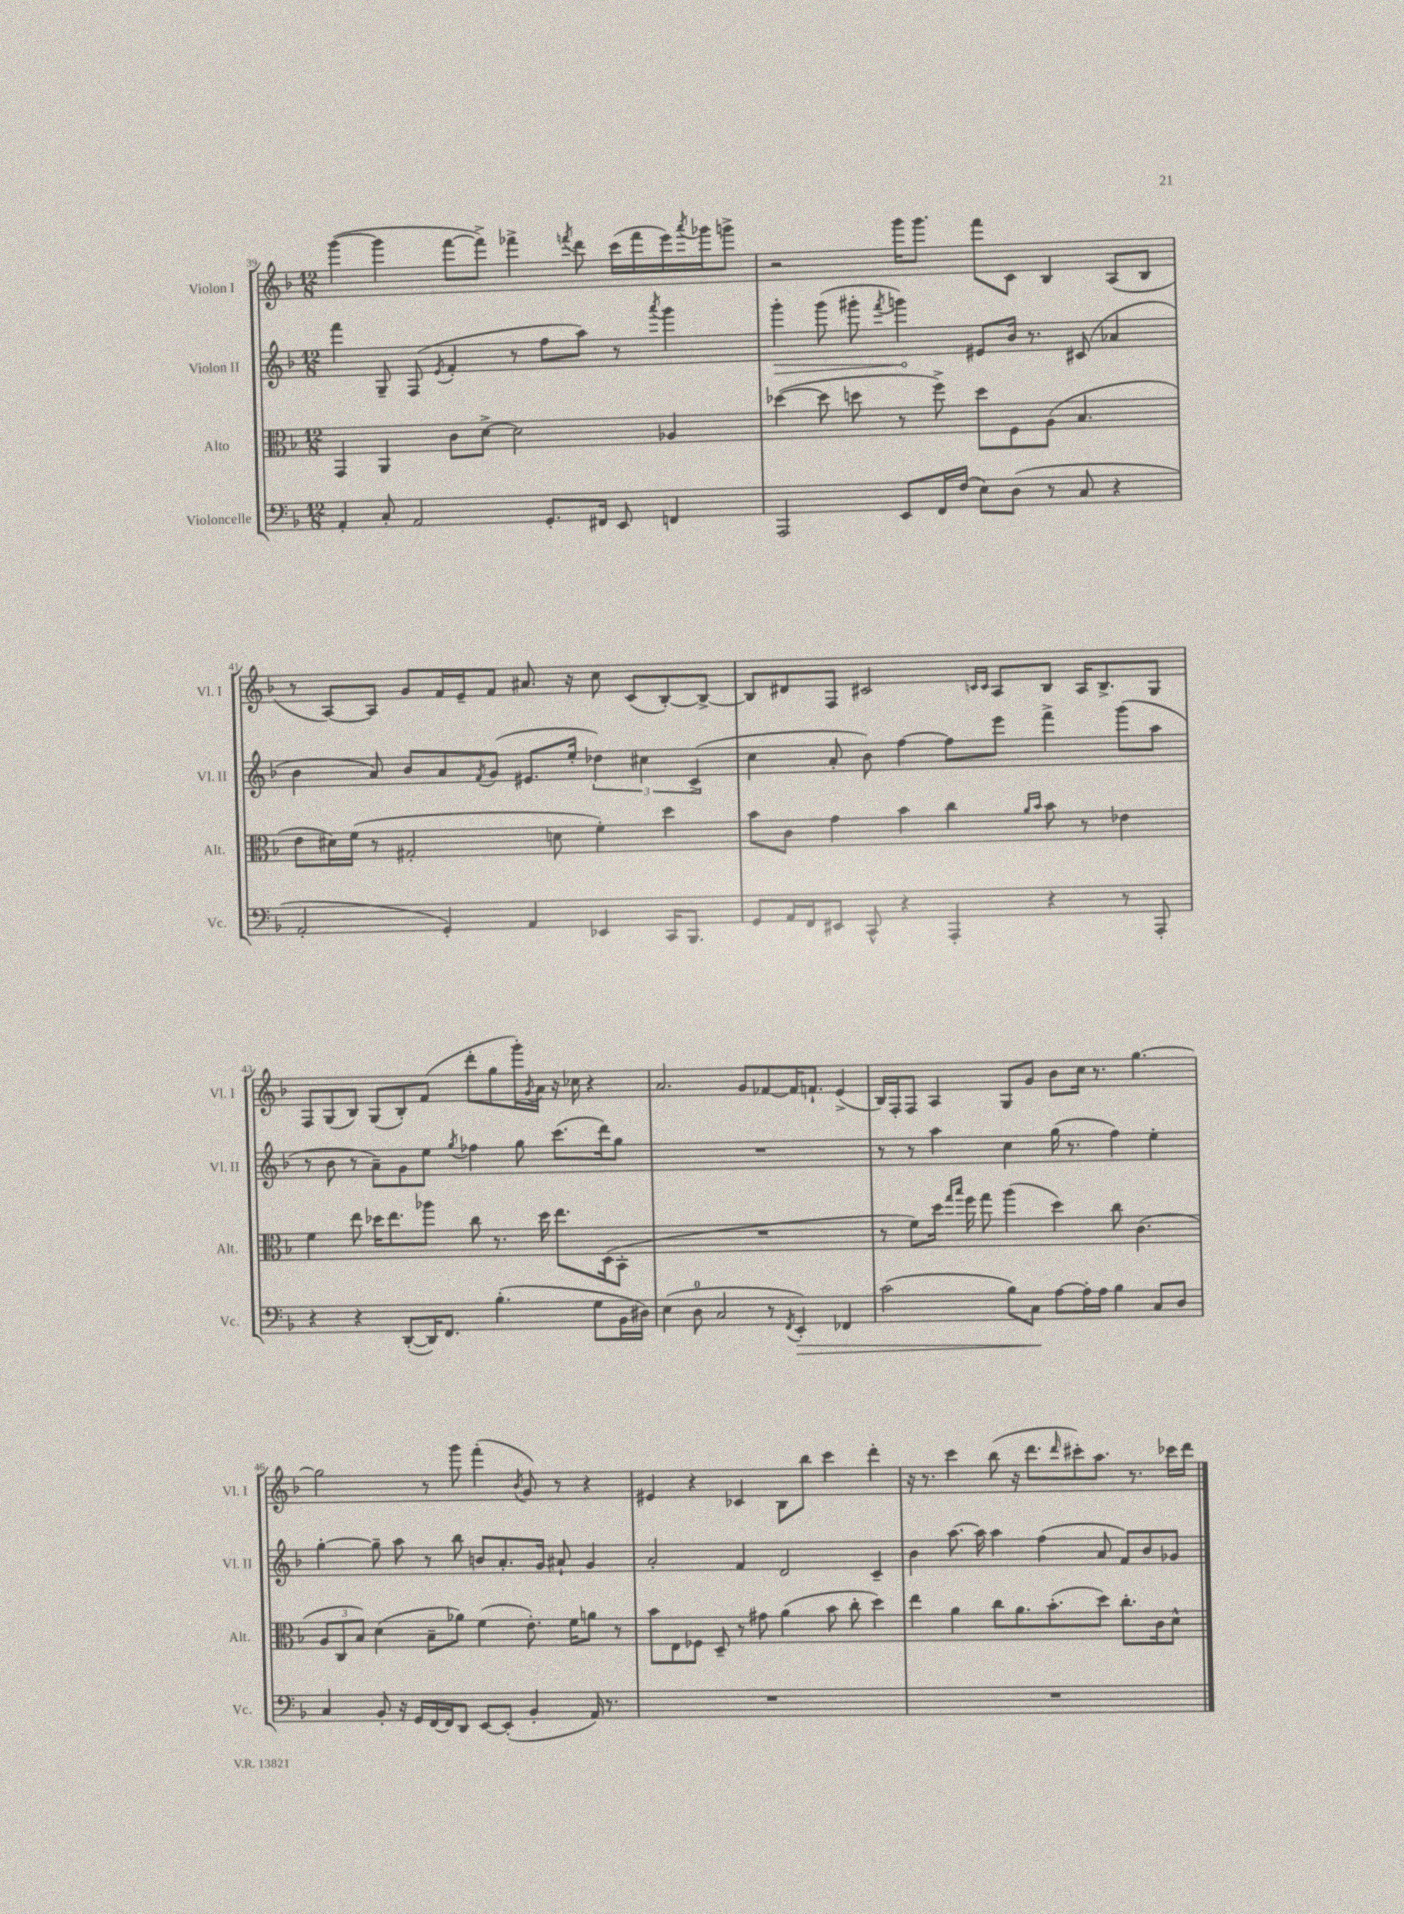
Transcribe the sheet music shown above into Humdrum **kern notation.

**kern	**dynam	**kern	**kern	**dynam	**kern
*part4	*part4	*part3	*part2	*part2	*part1
*staff4	*staff4	*staff3	*staff2	*staff2	*staff1
*I"Violoncelle	*	*I"Alto	*I"Violon II	*	*I"Violon I
*I'Vc.	*	*I'Alt.	*I'Vl. II	*	*I'Vl. I
*clefF4	*	*clefC3	*clefG2	*	*clefG2
*k[b-]	*	*k[b-]	*k[b-]	*	*k[b-]
*M12/8	*	*M12/8	*M12/8	*	*M12/8
=39	=39	=39	=39	=39	=39
4AA'/	.	4GG/	4fff\	.	([4ggg\
8C'/	.	4AA/	8G~/	.	4ggg\]
2AA/	.	.	(8F/	.	.
.	.	.	8qe/	.	.
.	.	8c\L	4f'/	.	[8fff\L
.	.	[8d^\J	.	.	8fff^\J])
.	.	2d\]	8r	.	4fff-X^\
8.GG'/L	.	.	8ff\L	.	.
.	.	.	.	.	8qfffn/
.	.	.	8aa\J)	.	8ddd\
16FF#X/Jk	.	.	.	.	.
8EE/	.	.	8r	.	(16ccc\LL
.	.	.	.	.	16fff\
.	.	.	8qaaa/	.	.
4FFn/	.	4A-X/	4ggg\	.	16eee\)
.	.	.	.	.	8qaaa/
.	.	.	.	.	16ggg-X\J
.	.	.	.	.	8gggn^\J
=40	=40	=40	=40	=40	=40
!	!	!	!	!LO:HP:b	!
2AAA/	.	([4dd-X\	4ggg'\	>	2r
.	.	8dd-\]	(8ggg\	.	.
.	.	8ddn\	8ggg#X'\	.	.
.	.	.	8qfff/	.	.
8EE/L	.	8r	4gggn\)	.	16ggg\KL
.	.	.	.	.	8.ggg\J
16FF/L	.	8ff^\)	.	.	.
(16F/JJ	.	.	.	.	.
8E\L)	.	8dd\L	8e#X/L	]	8fff\L
(8D\J	.	8F\	16b-/Jk	.	8c\J
.	.	.	8.r	.	.
8r	.	(8A\J	.	.	4B-/
8C/	.	4.B-/	(8c#X/	.	.
4r	.	.	4a-X/	.	(8A/L
.	.	.	.	.	8B-/J
!!LO:LB:g=z
=41	=41	=41	=41	=41	=41
2AA'/	.	8e\L	4b-\	.	8r
.	.	16d#X\L)	.	.	[8A/L)
.	.	(16f\JJ	.	.	.
.	.	8r	8a/)	.	8A/J]
.	.	2G#X'/	8b-/L	.	8g/L
4GG'/)	.	.	8a/	.	16f/L
.	.	.	.	.	16e~/J
.	.	.	8qf/	.	.
.	.	.	(8g/J	.	8f/J
4AA/	.	.	8.e#X/L	.	8.a#X/
.	.	8dn\	.	.	.
.	.	.	16ee'/Jk	.	16r
4EE-X/	.	4f'\)	6dd-X\)	.	8cc\
.	.	.	.	.	(8c/L
.	.	.	6cc#X\	.	.
16CC/KL	.	4dd\	.	.	[8B-'/)
8.BBB-/J	.	.	.	.	.
.	.	.	(6c^/	.	.
.	.	.	.	.	8B-^/J_
=42	=42	=42	=42	=42	=42
8GG/L	.	8b-\L	4cc\	.	8B-/L]
16AA/L	.	8c\J	.	.	8d#X/
16FF/J	.	.	.	.	.
8EE#X/J	.	4g\	8a'/	.	8F/J
8CC^^/	.	.	8b-\)	.	2c#X/
4r	.	4b-\	[4ff\	.	.
4AAA'/	.	4cc\	8ff\L]	.	.
.	.	.	.	.	16qqcn/LL
.	.	.	.	.	16qqc/JJ
.	.	.	8eee\J	.	8A/L
.	.	16qqa/LL	.	.	.
.	.	16qqb-/JJ	.	.	.
4r	.	8b-\	4fff^\	.	8B-/J
.	.	8r	.	.	16A/KL
.	.	.	.	.	8.B-^/
8r	.	4e-X\	(8ggg\L	.	.
8AAA'/	.	.	8aa\J	.	8G/J
!!LO:LB:g=z
=43	=43	=43	=43	=43	=43
4r	.	4f\	8r	.	8F/L
.	.	.	8b-\	.	(8G/
4r	.	8ee\	8r	.	8B-/J)
.	.	16dd-X\KL	8a~\L)	.	(8G/L
.	.	8.ee\	.	.	.
([8DD'/L	.	.	8g\	.	8B-'/)
16DD/K])	.	8aa-X\J	8ee\J	.	(8f/J
8.FF/J	.	.	.	.	.
.	.	.	8qgg/	.	.
.	.	8cc\	4ff-X\	.	8ddd'\L
(4.B-'\	.	8.r	.	.	8gg\
.	.	.	8gg\	.	16ggg'\L)
.	.	.	.	.	8qg/
.	.	16dd-\	.	.	16a\JJ
.	.	8.ee\L	(8.ccc\L	.	16r
.	.	.	.	.	16cc-X\
8G\L	.	.	.	.	4r
.	.	(16D\k	16ddd\k)	.	.
16BB-\L	.	8BB-'\J	8gg\J	.	.
16D#X\JJ)	.	.	.	.	.
=44	=44	=44	=44	=44	=44
(4E\	.	1.r	1.r	.	2.a/
8D\	.	.	.	.	.
2C/	.	.	.	.	.
.	.	.	.	.	8g/L
8r	.	.	.	.	[8f-X/
8qFF/	.	.	.	.	.
!	!LO:HP:b	!	!	!	!
4EE'/)	>	.	.	.	16f-/K]
.	.	.	.	.	8.fn`/J
4FF-X/	.	.	.	.	(4e^/
=45	=45	=45	=45	=45	=45
(2c\	.	8r	8r	.	16B-/LL)
.	.	.	.	.	16F'/J
.	.	8f\L)	8r	.	8F/J
.	.	16dd\Jk	4aa\	.	4A/
.	.	16qqgg/LL	.	.	.
.	.	16qqbb-/JJ	.	.	.
.	.	16ff\	.	.	.
.	.	8gg\	.	.	.
8B-\L)	.	(4aa\	4cc\	.	8G/L
8C\J	.	.	.	.	8g/J
[8A\L	]	4dd\)	(16gg\	.	8b-\L
.	.	.	8.r	.	.
16A'\L]	.	.	.	.	16cc\Jk
16A\JJ	.	.	.	.	8.r
4B-\	.	8cc\	4ff\)	.	.
.	.	(4.c\	.	.	[4.gg\
8C/L	.	.	4ee'\	.	.
8D/J	.	.	.	.	.
!!LO:LB:g=z
=46	=46	=46	=46	=46	=46
4C/	.	12A/L	[4gg'\	.	2gg\]
.	.	12C/	.	.	.
.	.	12B-/J)	.	.	.
8BB-'/	.	(4d\	8gg~\]	.	.
16r	.	.	8aa\	.	.
16GG/LL	.	.	.	.	.
[16FF/	.	8B-~\L	8r	.	8r
16FF/J]	.	.	.	.	.
8DD/J	.	8a-X\J)	8bb-\	.	8ggg\
[8EE/L	.	(4f\	8bn/L	.	(4fff'\
(8EE'/J]	.	.	8.a'/	.	.
.	.	.	.	.	8qb-/
4BB-'/	.	8.e'\)	.	.	8g/)
.	.	.	16g/Jk	.	.
.	.	.	8a#X`/	.	8r
.	.	16f\KL	.	.	.
16AA/)	.	8an\J	4g/	.	4r
8.r	.	.	.	.	.
.	.	8r	.	.	.
=47	=47	=47	=47	=47	=47
1.r	.	8b-\L	2a'/	.	4e#X/
.	.	8E\	.	.	.
.	.	8F-X\J	.	.	4r
.	.	8D~/	.	.	.
.	.	8r	4f/	.	4c-X/
.	.	8g#X\	.	.	.
.	.	(4a\	2d/	.	8B-\L
.	.	.	.	.	8bb-\J
.	.	8b-\	.	.	4ccc\
.	.	8cc'\	.	.	.
.	.	4dd\)	4c~/	.	4ddd'\
=48	=48	=48	=48	=48	=48
1.r	.	4ee\	4b-\	.	16r
.	.	.	.	.	8.r
.	.	4a\	[8.aa\	.	4ccc\
.	.	.	16aa\]	.	.
.	.	8cc\L	4aa\	.	(8bb-\
.	.	8.a\	.	.	16r
.	.	.	.	.	8.ddd\L
.	.	.	(4ff\	.	.
.	.	(8.b-'\	.	.	.
.	.	.	.	.	16qqddd/
.	.	.	.	.	8ccc#X'\)
.	.	8dd\J)	8a/	.	8.aa\J
.	.	8.cc'\L	8f/L)	.	.
.	.	.	.	.	8.r
.	.	.	8b-/	.	.
.	.	16c\k	.	.	.
.	.	8d^^\J	8g-X/J	.	16ccc-X\LL
.	.	.	.	.	16ddd\JJ
==	==	==	==	==	==
*-	*-	*-	*-	*-	*-
